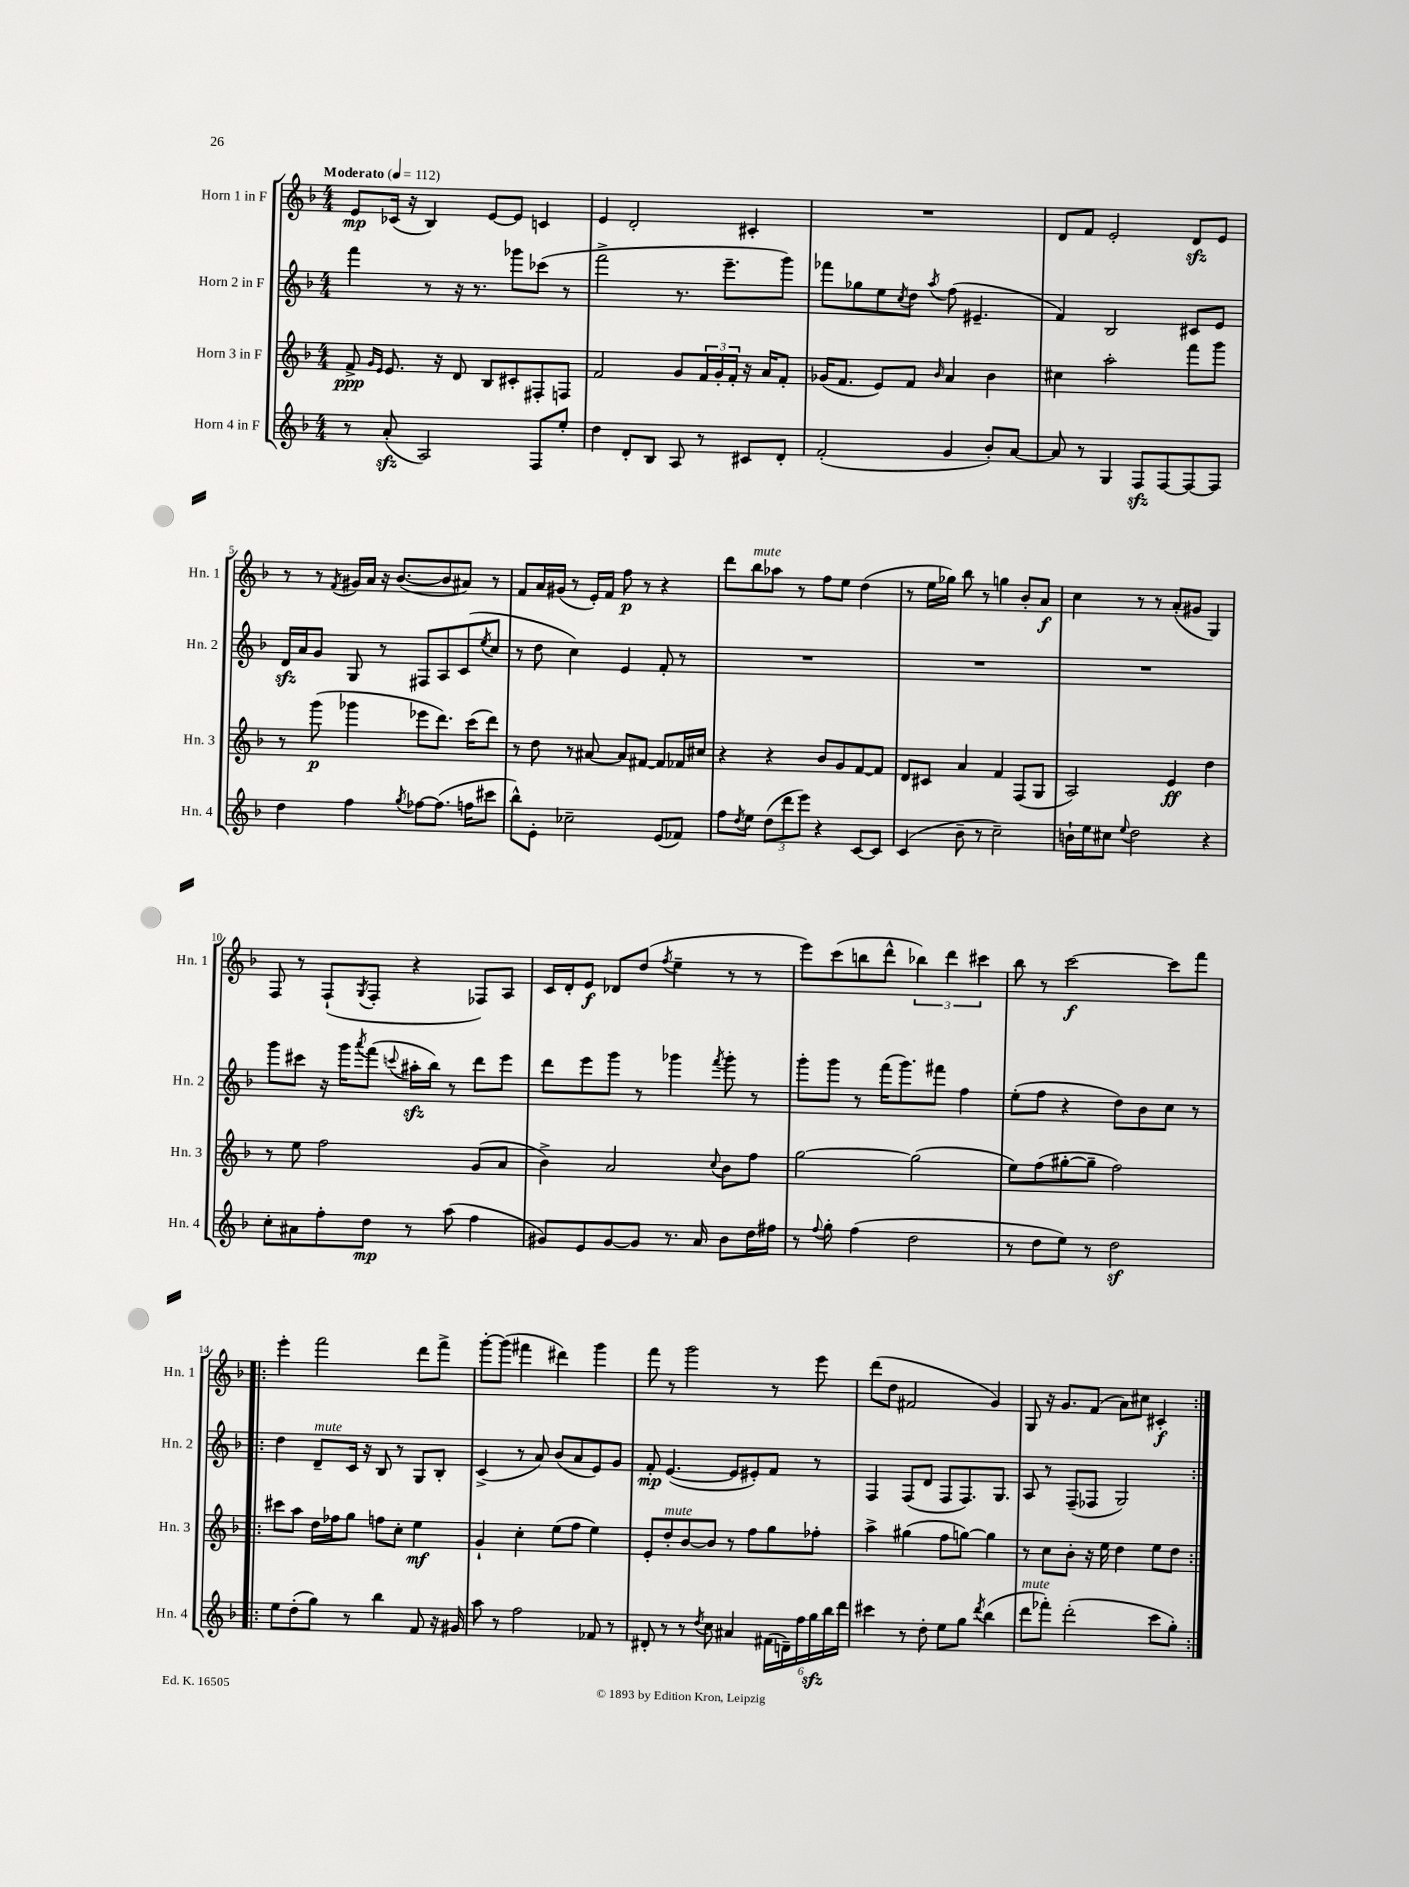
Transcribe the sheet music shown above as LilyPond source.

<<
\new StaffGroup <<
\new Staff = "s0" \with { instrumentName = "Horn 1 in F" shortInstrumentName = "Hn. 1" } {
    \clef treble \key f \major \numericTimeSignature \time 4/4 \tempo "Moderato" 4 = 112
    e'8\mp ces'16( r16 bes4) e'8~ e'8 c'4 |
    e'4 d'2-. cis'4-. |
    R1 |
    d'8 f'8 e'2-. d'8\sfz e'8 |
    r8 r8 \acciaccatura { f'8 } gis'16 a'16 r16 bes'8.~( bes'8 ais'8) r8 |
    f'8 a'16 gis'16( r8 e'16-.) f'16 f''8\p r8 r4 |
    d'''8 bes''8^\markup { \italic "mute" } aes''8 r8 f''8 e''8 d''4( |
    r8 e''16 ges''16) bes''8 r8 g''4 bes'8-. a'8\f |
    c''4 r8 r8 a'8-.( gis'8 g4) |
    f8 r8 f8-!( \acciaccatura { g8 } f8-. r4 fes8) a8 |
    c'16 d'16-. e'8\f des'8 d''8( \acciaccatura { f''8 } e''4-- r8 r8 |
    e'''8) c'''8( b''8 d'''8-^ \tuplet 3/2 { bes''4) d'''4 cis'''4 } |
    bes''8 r8 c'''2~\f c'''8 f'''8 |
    \repeat volta 2 { e'''4-. f'''2 d'''8 f'''8-> |
    g'''8~-. g'''8( fis'''4 dis'''4) g'''4 |
    f'''8 r8 g'''2 r8 e'''8 |
    d'''8( d''8 fis'2 g'4) |
    g8 r16 g'8. f'8( a'8) cis''8 cis'4-.\f | }
}
\new Staff = "s1" \with { instrumentName = "Horn 2 in F" shortInstrumentName = "Hn. 2" } {
    \clef treble \key f \major \numericTimeSignature \time 4/4
    f'''4 r8 r16 r8. ges'''8 ces'''8( r8 |
    f'''2-> r8. e'''8.-- g'''8) |
    fes'''8 ges''8 e''8 \acciaccatura { c''8 } d''8 \acciaccatura { a''8 } f''8( eis'4.-- |
    f'4) bes2 cis'8 e'8 |
    d'16\sfz a'16 g'8 g8 r8 fis8 a8 c'8( \acciaccatura { e''8 } c''8 |
    r8 d''8 c''4) e'4 f'8-. r8 |
    R1 |
    R1 |
    R1 |
    g'''8 cis'''8 r16 g'''16 \acciaccatura { a'''8 } f'''8( \appoggiatura { c'''8 } ais''16-.\sfz bes''16) r8 d'''8 e'''8 |
    d'''8 e'''8 g'''8 r8 ges'''4 \acciaccatura { f'''8 } ges'''8-. r8 |
    g'''8-. g'''8 r8 f'''16( g'''8.) fis'''8 f''4 |
    e''8-.( f''8 r4 d''8) bes'8 c''8 r8 |
    \repeat volta 2 { d''4 d'8--^\markup { \italic "mute" } c'16 r16 bes8 r8 g8 bes8-. |
    c'4->( r8 a'8) bes'8( a'8 e'8) g'8 |
    f'8-.\mp e'4.~( e'8 eis'8-.) f'8 r8 |
    f4 f8( d'8 f8 f8.) g8. |
    a8 r8 f8--( fes8 g2) | }
}
\new Staff = "s2" \with { instrumentName = "Horn 3 in F" shortInstrumentName = "Hn. 3" } {
    \clef treble \key f \major \numericTimeSignature \time 4/4
    f'8->\ppp \grace { g'16 e'16 } e'8. r16 d'8 bes8 cis'8-. fis8-. f8 |
    f'2 g'8 \tuplet 3/2 { f'16 g'16-. f'16-. } r16 a'16 f'8-. |
    ges'16( f'8. e'8) f'8 \grace { bes'16 } a'4 bes'4 |
    cis''4 a''2-. f'''8 g'''8 |
    r8 g'''8\p( ges'''4 ees'''8 d'''8.) c'''16( d'''8) |
    r8 d''8 r8 ais'8~ ais'8 fis'8~ fis'8 fes'16 cis''16 |
    r4 r4 bes'8 g'8 f'8~ f'8 |
    d'8 cis'8 a'4 f'4 f8( g8 |
    a2) e'4\ff d''4 |
    r8 e''8 f''2 g'8( a'8 |
    bes'4->) a'2 \appoggiatura { c''8 } bes'8 f''8 |
    g''2~ g''2( |
    e''8) f''8( gis''8~-. gis''8-- f''2) |
    \repeat volta 2 { cis'''8 a''8 d''16 fes''16 g''8 f''8 c''8-. e''4\mf |
    g'4-! c''4-. e''8( f''8 e''4) |
    e'8-. d''8-.^\markup { \italic "mute" } bes'8~ bes'8 r8 f''8 g''8 fes''8-. |
    a''4-> gis''4( f''8 g''8~) g''4 |
    r8 c''8 bes'8-. r16 e''16 d''4 e''8 d''8 | }
}
\new Staff = "s3" \with { instrumentName = "Horn 4 in F" shortInstrumentName = "Hn. 4" } {
    \clef treble \key f \major \numericTimeSignature \time 4/4
    r8 a'8-.\sfz( a2) f8 e''8-. |
    d''4 d'8-. bes8 a8 r8 cis'8 d'8-. |
    f'2-.( g'4 bes'8-.) a'8~ |
    a'8 r8 g4 f8\sfz f8~ f8~ f8 |
    d''4 f''4 \acciaccatura { g''8 } fes''8~ fes''8.( f''16 cis'''8 |
    bes''8-^) e'8-. ces''2-- e'8( fes'8) |
    f''8 \acciaccatura { d''8 } e''8 \tuplet 3/2 { d''8( d'''8 e'''8) } r4 c'8~ c'8 |
    c'4( bes'8-- r8 c''2--) |
    b'16-! e''16 cis''8 \appoggiatura { e''8 } d''2 r4 |
    c''8-. ais'8 f''8-. d''8\mp r8 a''8( f''4 |
    gis'8) e'8 gis'8~ gis'8 r8. a'16 bes'8 d''16 fis''16 |
    r8 \appoggiatura { f''8 } g''8-. f''4( d''2 |
    r8 d''8 e''8) r8 d''2\sf |
    \repeat volta 2 { e''8 d''8-.( g''8) r8 bes''4 f'8 r16 gis'16 |
    a''8 r8 f''2 fes'8 r8 |
    dis'8-. r8 r8 \acciaccatura { d''8 } c''8 ais'4 \tuplet 6/4 { fis'16( d'16--) f''16 g''16\sfz bes''16 d'''16 } |
    cis'''4 r8 d''8-. e''8 g''8 \acciaccatura { d'''8 } bes''4( |
    d'''8^\markup { \italic "mute" } fes'''8-.) d'''2-.( c'''8 g''8-.) | }
}
>>
>>
